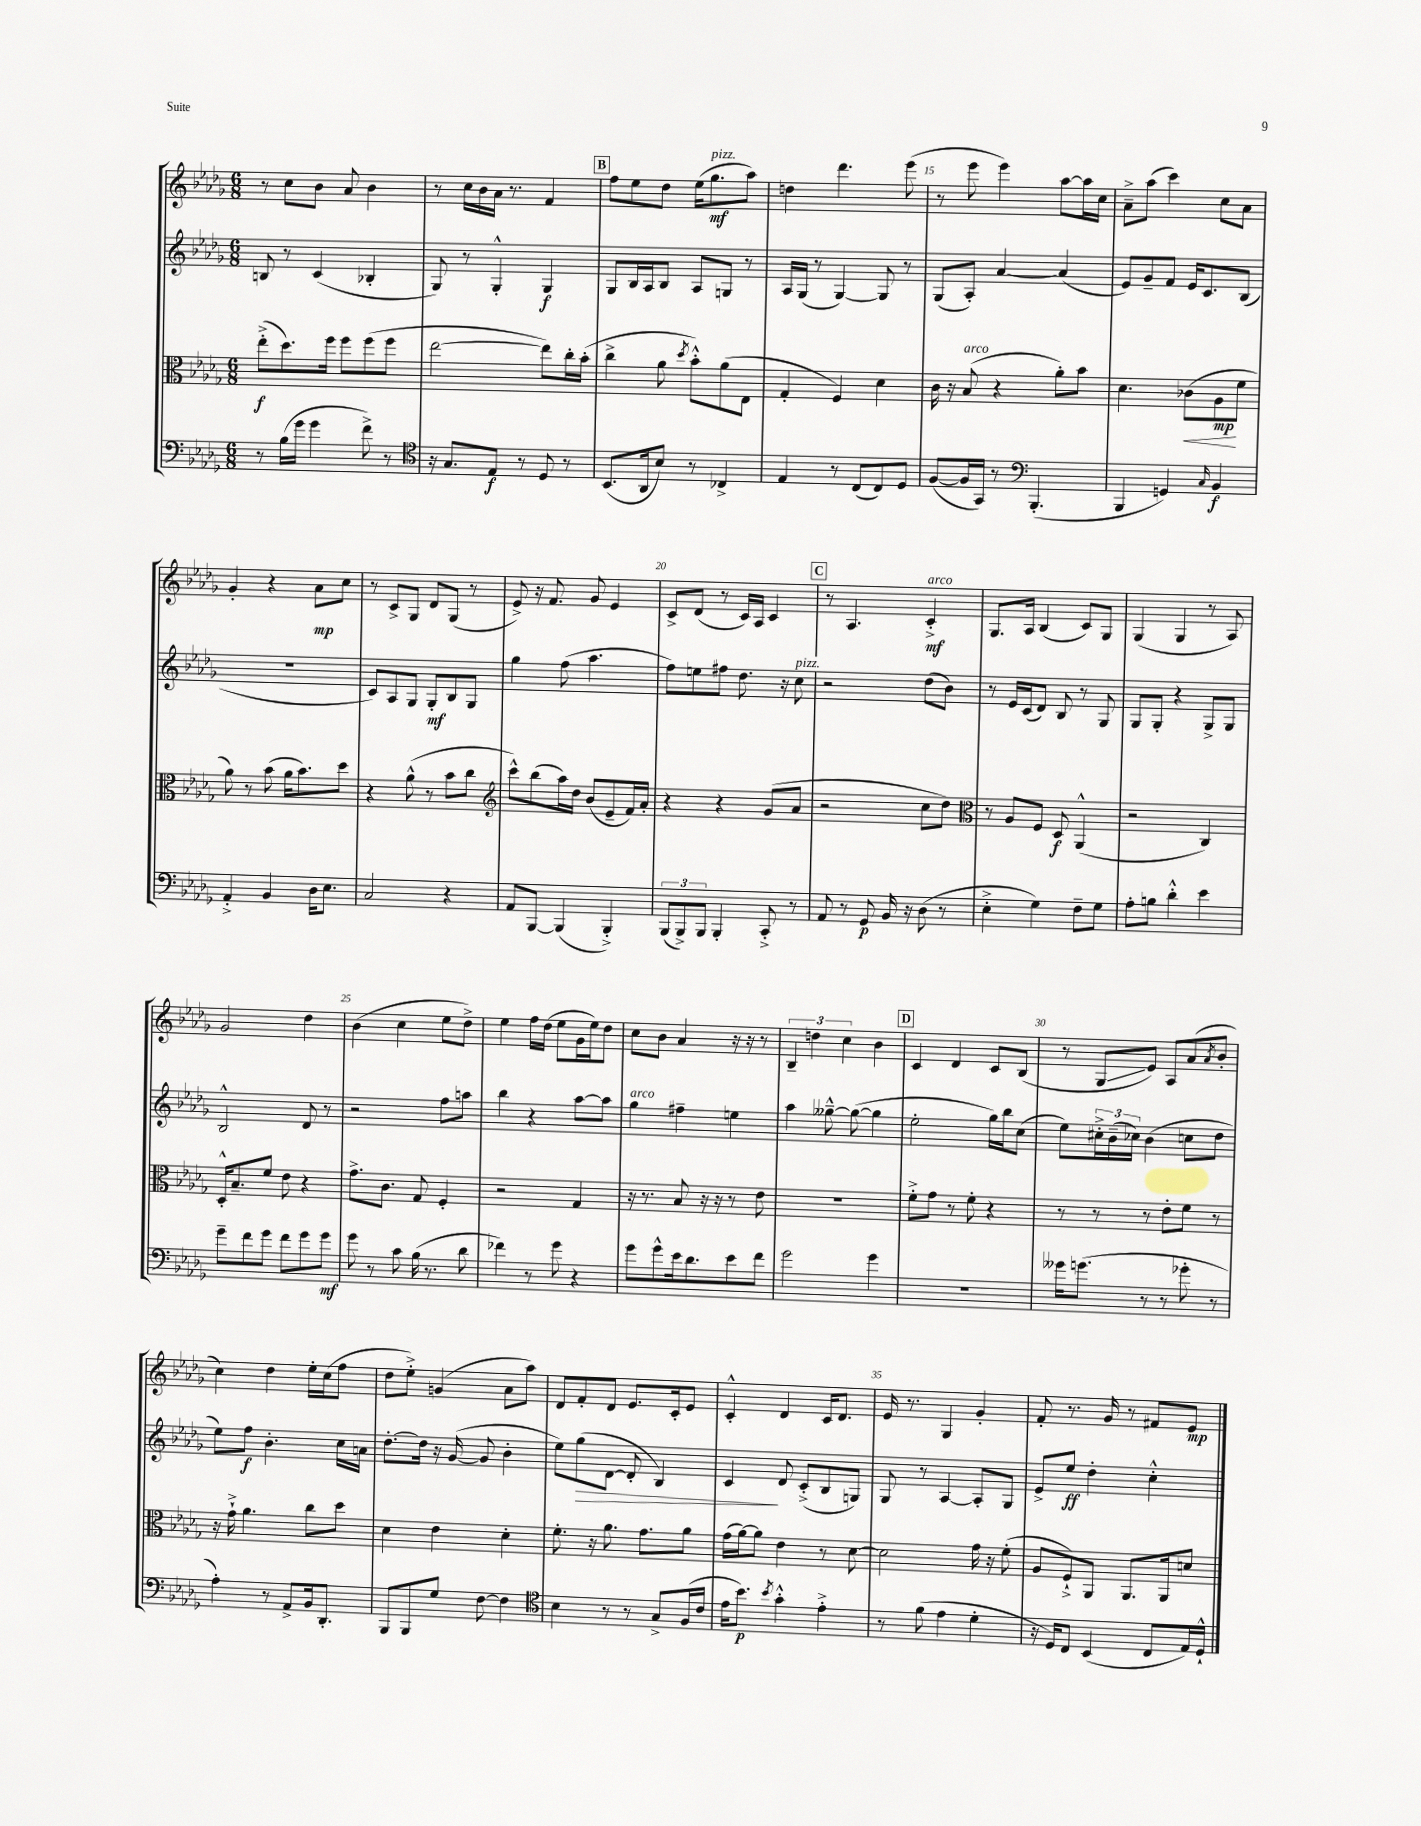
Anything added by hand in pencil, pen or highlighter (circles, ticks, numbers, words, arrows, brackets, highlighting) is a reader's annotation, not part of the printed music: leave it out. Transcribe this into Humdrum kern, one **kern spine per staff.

**kern	**kern	**kern	**kern
*staff4	*staff3	*staff2	*staff1
*clefF4	*clefC3	*clefG2	*clefG2
*k[b-e-a-d-g-]	*k[b-e-a-d-g-]	*k[b-e-a-d-g-]	*k[b-e-a-d-g-]
*M6/8	*M6/8	*M6/8	*M6/8
8r	(8ee-'^	8B	8r
(16B-	8.dd-)	8r	8cc
16g-	.	.	.
4g-	.	(4c	8b-
.	16ff	.	.
.	8ff	.	8a-
8f^)	(8ff	4B-'	4b-
8r	8ff	.	.
=	=	=	=
*clefC4	*	*	*
16r	[2ee-	8G-)	8r
8.G-	.	.	.
.	.	8r	16cc
.	.	.	16b-
8E-	.	4G-'^^	16a-
.	.	.	8.r
8r	.	.	.
8D-	8ee-])	4G-	4f
8r	16cc'	.	.
.	(16b-'	.	.
=	=	=	=
(8.BB-	4cc^	8G-	8ff
.	.	16B-	8ee-
16AA-	.	16A-	.
8B-)	8a-	8B-	8dd-
.	8qdd-	.	.
8r	8b-'^^)	8A-	(16ee-
.	.	.	8.gg-
4C-^	(8a-	8G	.
.	8E-	8r	8aa-)
=	=	=	=
4E-	4G-'	16A-	4dd
.	.	(16G-	.
.	.	8r	.
8r	4F)	[4G-)	4.ddd-
(8C	.	.	.
8C)	4d-	8G-]	.
8D-	.	8r	(8eee-
=	=	=	=
([8F	16c	(8G-	8r
.	16r	.	.
16F]	(8B-	8A-')	8eee-
16GG-)	.	.	.
8r	4r	[4a-	4eee-)
*clefF4	*	*	*
(4.BBB-'	.	.	.
.	8a-')	(4a-]	[8aa-
.	8b-	.	16aa-]
.	.	.	16cc
=	=	=	=
4BBB-	4.d-	8e-)	8a-~^
.	.	8g-~	(8aa-
4GG)	.	8f	4ccc)
.	(8c-	16e-	.
.	.	8.c	.
16qqC	.	.	.
4BB-	8A-	.	8cc
.	8f	(8B-	8a-
=	=	=	=
4AA-'^	8a-)	2.r	4g-'
.	8r	.	.
4BB-	(8b-	.	4r
.	16a-	.	.
.	8.b-)	.	.
16D-	.	.	8a-
8.E-	.	.	.
.	8dd-	.	8cc
=	=	=	=
2C	4r	8c)	8r
.	.	8A-	8c^
.	(8a-^^	8G-	8G-
.	8r	8G-'	8d-
4r	8b-	8B-	(8G-
.	8cc	8G-	8r
=	=	=	=
*	*clefG2	*	*
8AA-	8ccc^^)	4gg-	8e-^)
[8BBB-	(8bb-	.	16r
.	.	.	8.f
(4BBB-]	16aa-)	(8ff	.
.	16dd-	.	.
.	(8b-	4.aa-	8g-
4BBB-'^)	8e-~	.	4e-
.	16f)	.	.
.	16a-'	.	.
=	=	=	=
(12BBB-	4r	8ff)	8c^
12BBB-^)	.	.	.
.	.	8ee	(8d-
12BBB-	.	.	.
4BBB-'	4r	8ff#	8r
.	.	8.dd-	16c)
.	.	.	16A-
8CC'^	(8g-	.	4c
.	.	16r	.
8r	8a-	8cc	.
=	=	=	=
8AA-	2r	2r	8r
8r	.	.	4.A-
8GG-	.	.	.
16BB-	.	.	.
16r	.	.	.
(8D-	8cc	(8dd-	4c'^
8r	8dd-)	8b-)	.
=	=	=	=
*	*clefC3	*	*
4E-'^	8r	8r	8.G-
.	8A-	16e-	.
.	.	(16c	16A-
4G-)	8F	8d-)	(4B-
.	8D-	8B-	.
8F~	(4AA-^^	8r	8c)
8G-	.	8G-	8G-
=	=	=	=
8A-'	2r	8G-	(4G-
8B	.	8G-'	.
4d-'^^	.	4r	4G-
4e-	4C)	8G-^	8r
.	.	8G-	8A-)
=	=	=	=
8g-~	16D-'^^	2B-^^	2g-
.	8.B-~	.	.
8f	.	.	.
8g-	8f	.	.
8f	8e-	.	.
8g-	4r	8d-	4dd-
8g-	.	8r	.
=	=	=	=
8g-	8.g-^	2r	(4b-
8r	.	.	.
.	8.c	.	.
8c	.	.	4cc
(16B-	8G-	.	.
8.r	.	.	.
.	4F'	8ff	8ee-
8d-	.	8aa	8dd-^)
=	=	=	=
4f-)	2r	4bb-	4ee-
8r	.	4r	16ff
.	.	.	(16dd-
8g-	.	.	8ee-
4r	4G-	[8aa-	16g-
.	.	.	16ee-)
.	.	8aa-]	8dd-
=	=	=	=
8g-	16r	4gg-	8cc
.	8.r	.	.
8g-^^	.	.	8b-
16e-	8B-	4ff#~	4a-
8.d-	.	.	.
.	16r	.	.
.	16r	.	.
8e-	8r	4ee	16r
.	.	.	16r
8f	8e-	.	8r
=	=	=	=
2g-	2.r	4aa-	6B-~
.	.	.	6dd
.	.	[8gg--~^^	.
.	.	.	6cc
.	.	(8gg--_	.
4g-	.	4gg--]	4b-
=	=	=	=
2.r	8f'^	2ee-'	4c
.	8g-	.	.
.	8r	.	4d-
.	8f'	.	.
.	4r	16gg-)	8c
.	.	16bb-	.
.	.	(8cc	(8B-
=	=	=	=
16g--	8r	8ee-)	8r
(8.g	.	.	.
.	8r	24cc#'^	8G-
.	.	(24b-~	.
.	.	24cc-)	.
8r	8r	(4b-	8e-)
8r	8e-'	.	8A-
8g-'	8f	8cc	(8a-
.	.	.	8qa-
8r	8r	8dd-	8b-'
=	=	=	=
4A-')	16r	8ee-)	4cc)
.	16g-`^	.	.
.	4.a-	8ff	.
8r	.	4.b-'	4dd-
8AA-^	.	.	.
16BB-	8cc	.	16ee-'
8.DD-'	.	.	(16cc
.	8dd-	16cc	8ff
.	.	16a	.
=	=	=	=
8BBB-	4d-	[8.dd-'	8dd-
8BBB-	.	.	8ee-'^)
.	.	16dd-]	.
8G-	4e-	16r	(4g
.	.	([16g-	.
[8F	.	8g-]	.
4F]	4d-'	4b-'	8a-
.	.	.	8aa-)
=	=	=	=
*clefC4	*	*	*
4B-	8.f'	8ee-)	8d-
.	.	(8gg-	8f'
.	16r	.	.
8r	8.a-	[8d-	8d-
8r	.	8d-']	8.e-
.	8.g-	.	.
8G-^	.	4B-)	.
.	.	.	16c'
(16F	8a-	.	8e-
16c	.	.	.
=	=	=	=
16e-	(16g-	4c	4c'^^
8.b-)	[16a-)	.	.
.	8a-]	.	.
8qb-	.	.	.
4g-'^^	4e-	8d-	4d-
.	.	(8c'^	.
4e-'^	8r	8B-	16c
.	.	.	8.d-
.	[8d-	8G)	.
=	=	=	=
8r	2d-]	8G-	16e-
.	.	.	8.r
(8f	.	8r	.
4e-	.	[4A-	4G-
4d-'	16g-	8A-']	4g-'
.	16r	.	.
.	(8f'	8G-	.
=	=	=	=
16r	8A-	8e-^	8f'
16D-)	.	.	.
8C	8F`^)	8ee-	8.r
(4BB-	8AA-	4dd-'	.
.	.	.	16g-
.	8.AA-	.	8r
8C	.	4cc'^^	8f#
.	16AA-	.	.
16E-)	8d	.	8e-
16D-`^^	.	.	.
==	==	==	==
*-	*-	*-	*-
